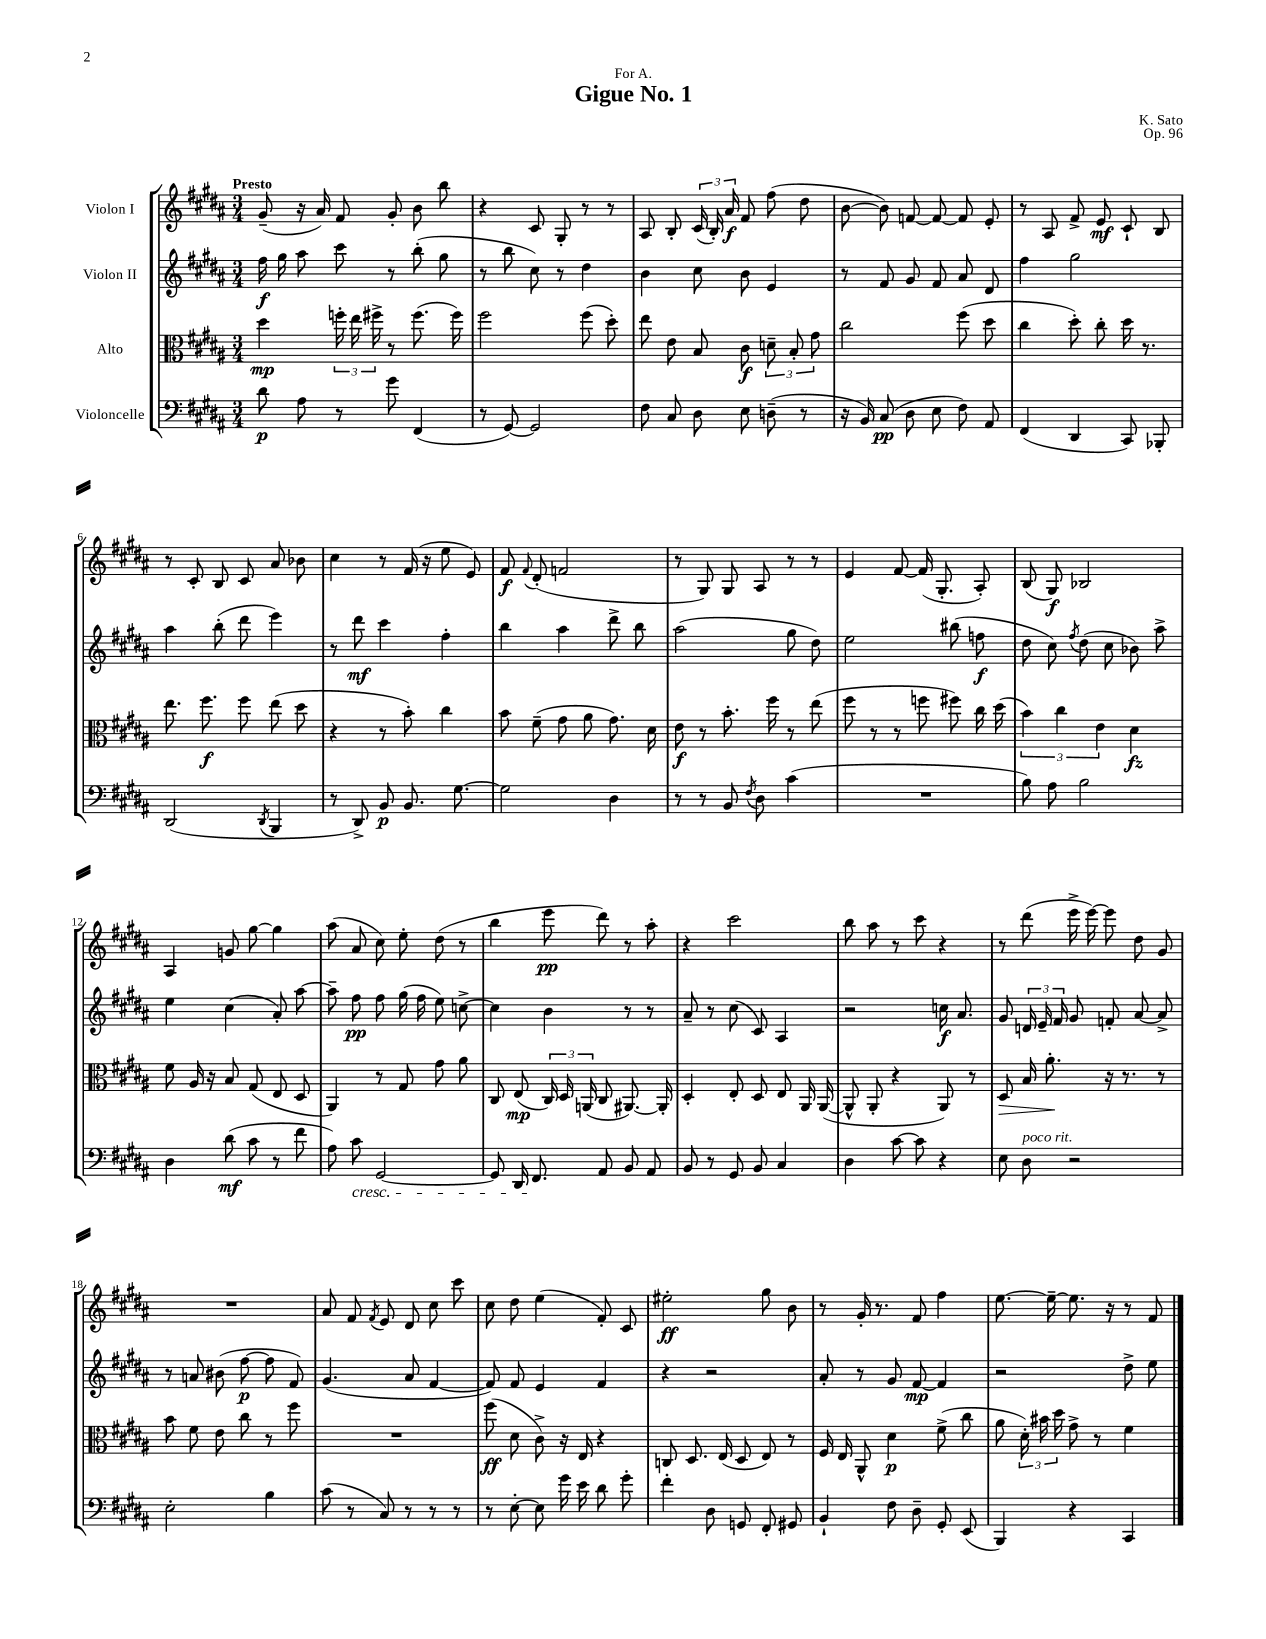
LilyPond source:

\header { title = "Gigue No. 1" composer = "K. Sato" dedication = "For A." opus = "Op. 96" }
<<
\new StaffGroup <<
\new Staff = "s0" \with { instrumentName = "Violon I" } {
    \clef treble \key b \major \numericTimeSignature \time 3/4 \tempo "Presto"
    \autoBeamOff gis'8--( r16 ais'16) fis'8 gis'8-. b'8 b''8 |
    r4 cis'8 gis8-. r8 r8 |
    ais8 b8-. \tuplet 3/2 { cis'16( b16-.) ais'16\f } fis'8 fis''8( dis''8 |
    b'8~ b'8) f'8~ f'8~ f'8 e'8-. |
    r8 ais8 fis'8-> e'8\mf cis'8-! b8 |
    r8 cis'8-. b8 cis'8 ais'8 bes'8 |
    cis''4 r8 fis'16( r16 e''8 e'8) |
    fis'8\f \appoggiatura { fis'8 } dis'8-.( f'2 |
    r8 gis8) gis8 ais8 r8 r8 |
    e'4 fis'8~ fis'16( gis8.-. ais8-.) |
    b8( gis8\f) bes2 |
    ais4 g'8 gis''8~ gis''4 |
    ais''8( ais'8 cis''8) e''8-. dis''8( r8 |
    b''4 e'''8\pp dis'''8) r8 ais''8-. |
    r4 cis'''2 |
    b''8 ais''8 r8 cis'''8 r4 |
    r8 dis'''8( e'''16-> e'''16~) e'''8 dis''8 gis'8 |
    R2. |
    ais'8 fis'8 \acciaccatura { fis'8 } e'8 dis'8 cis''8 cis'''8 |
    cis''8 dis''8 e''4( fis'8-.) cis'8 |
    eis''2-.\ff gis''8 b'8 |
    r8 gis'16-. r8. fis'8 fis''4 |
    e''8.~ e''16~-- e''8. r16 r8 fis'8 \bar "|." |
}
\new Staff = "s1" \with { instrumentName = "Violon II" } {
    \clef treble \key b \major \numericTimeSignature \time 3/4
    \autoBeamOff fis''16\f gis''16 ais''8 cis'''8 r8 b''8-.( gis''8 |
    r8 b''8 cis''8) r8 dis''4 |
    b'4 cis''8 b'8 e'4 |
    r8 fis'8 gis'8 fis'8 ais'8 dis'8 |
    fis''4 gis''2 |
    ais''4 b''8-.( dis'''8 e'''4) |
    r8 dis'''8\mf cis'''4 fis''4-. |
    b''4 ais''4 dis'''8-> b''8 |
    ais''2( gis''8 dis''8) |
    e''2 bis''8( f''8\f |
    dis''8 cis''8) \acciaccatura { fis''8 } dis''8( cis''8 bes'8) ais''8-> |
    e''4 cis''4( ais'8-.) ais''8~ |
    ais''8-- fis''8\pp fis''8 gis''16( fis''16 e''8) c''8~-> |
    c''4 b'4 r8 r8 |
    ais'8-- r8 cis''8( cis'8) ais4 |
    r2 c''16\f ais'8. |
    gis'8 \tuplet 3/2 { d'16 e'16-- fis'16 } gis'8 f'8-. ais'8~ ais'8-> |
    r8 a'8 bis'8( fis''8~\p fis''8 fis'8) |
    gis'4.( ais'8 fis'4~ |
    fis'8) fis'8 e'4 fis'4 |
    r4 r2 |
    ais'8-. r8 gis'8 fis'8~\mp fis'4 |
    r2 dis''8-> e''8 \bar "|." |
}
\new Staff = "s2" \with { instrumentName = "Alto" } {
    \clef alto \key b \major \numericTimeSignature \time 3/4
    \autoBeamOff dis''4\mp \tuplet 3/2 { f''16-. e''16 fis''16-> } r8 fis''8.( fis''16) |
    fis''2 fis''8( dis''8-.) |
    e''8 e'8 b8 cis'8\f \tuplet 3/2 { d'8-- b8-. gis'8 } |
    cis''2 fis''8( dis''8 |
    cis''4 dis''8-.) cis''8-. dis''16 r8. |
    e''8. fis''8.\f fis''8 e''8( dis''8 |
    r4 r8 b'8-.) cis''4 |
    b'8 fis'8--( gis'8 ais'8 gis'8.) dis'16 |
    e'8\f r8 b'8.-. fis''16 r8 e''8( |
    fis''8 r8 r8 f''8 fis''8) cis''16 dis''16( |
    \tuplet 3/2 { b'4) cis''4 e'4 } dis'4\fz |
    fis'8 ais16 r16 b8 gis8( e8 dis8 |
    ais,4) r8 gis8 gis'8 ais'8 |
    cis8 e8\mp( \tuplet 3/2 { cis16) dis16 a,16( } cis8 ais,8.~) ais,16-. |
    dis4-. e8-. dis8 e8 ais,16 ais,16~( |
    ais,8-^ ais,8-. r4 ais,8) r8 |
    dis8\> b16 ais'8.-.\! r16 r8. r8 |
    b'8 fis'8 e'8 cis''8 r8 fis''8 |
    R2. |
    fis''8\ff( dis'8 cis'8->) r16 e16 r4 |
    c8 dis8. e16( dis8 e8) r8 |
    fis16 e16 ais,8-^ dis'4\p fis'8->( cis''8 |
    ais'8 \tuplet 3/2 { dis'16-.) bis'16 dis''16 } gis'8-> r8 fis'4 \bar "|." |
}
\new Staff = "s3" \with { instrumentName = "Violoncelle" } {
    \clef bass \key b \major \numericTimeSignature \time 3/4
    \autoBeamOff dis'8\p ais8 r8 gis'8 fis,4( |
    r8 gis,8~) gis,2 |
    fis8 cis8 dis8 e8 d8--( r8 |
    r16 b,16) cis8\pp( dis8 e8 fis8) ais,8 |
    fis,4( dis,4 cis,8) bes,,8-. |
    dis,2( \acciaccatura { dis,8 } b,,4 |
    r8 dis,8->) b,8\p b,8. gis8.~ |
    gis2 dis4 |
    r8 r8 b,8 \acciaccatura { fis8 } dis8 cis'4( |
    R2. |
    b8) ais8 b2 |
    dis4 dis'8\mf( cis'8 r8 fis'8 |
    ais8) cis'8\cresc gis,2~ |
    gis,8 dis,16 fis,8.\! ais,8 b,8 ais,8 |
    b,8 r8 gis,8 b,8 cis4 |
    dis4 cis'8~ cis'8 r4 |
    e8 dis8^\markup { \italic "poco rit." } r2 |
    e2-. b4 |
    cis'8( r8 cis8) r8 r8 r8 |
    r8 e8~-. e8 gis'16 e'16 dis'8 gis'8-. |
    fis'4-. dis8 g,8 fis,8-. gis,8 |
    b,4-! fis8 dis8-- gis,8-. e,8( |
    b,,4) r4 cis,4 \bar "|." |
}
>>
>>
